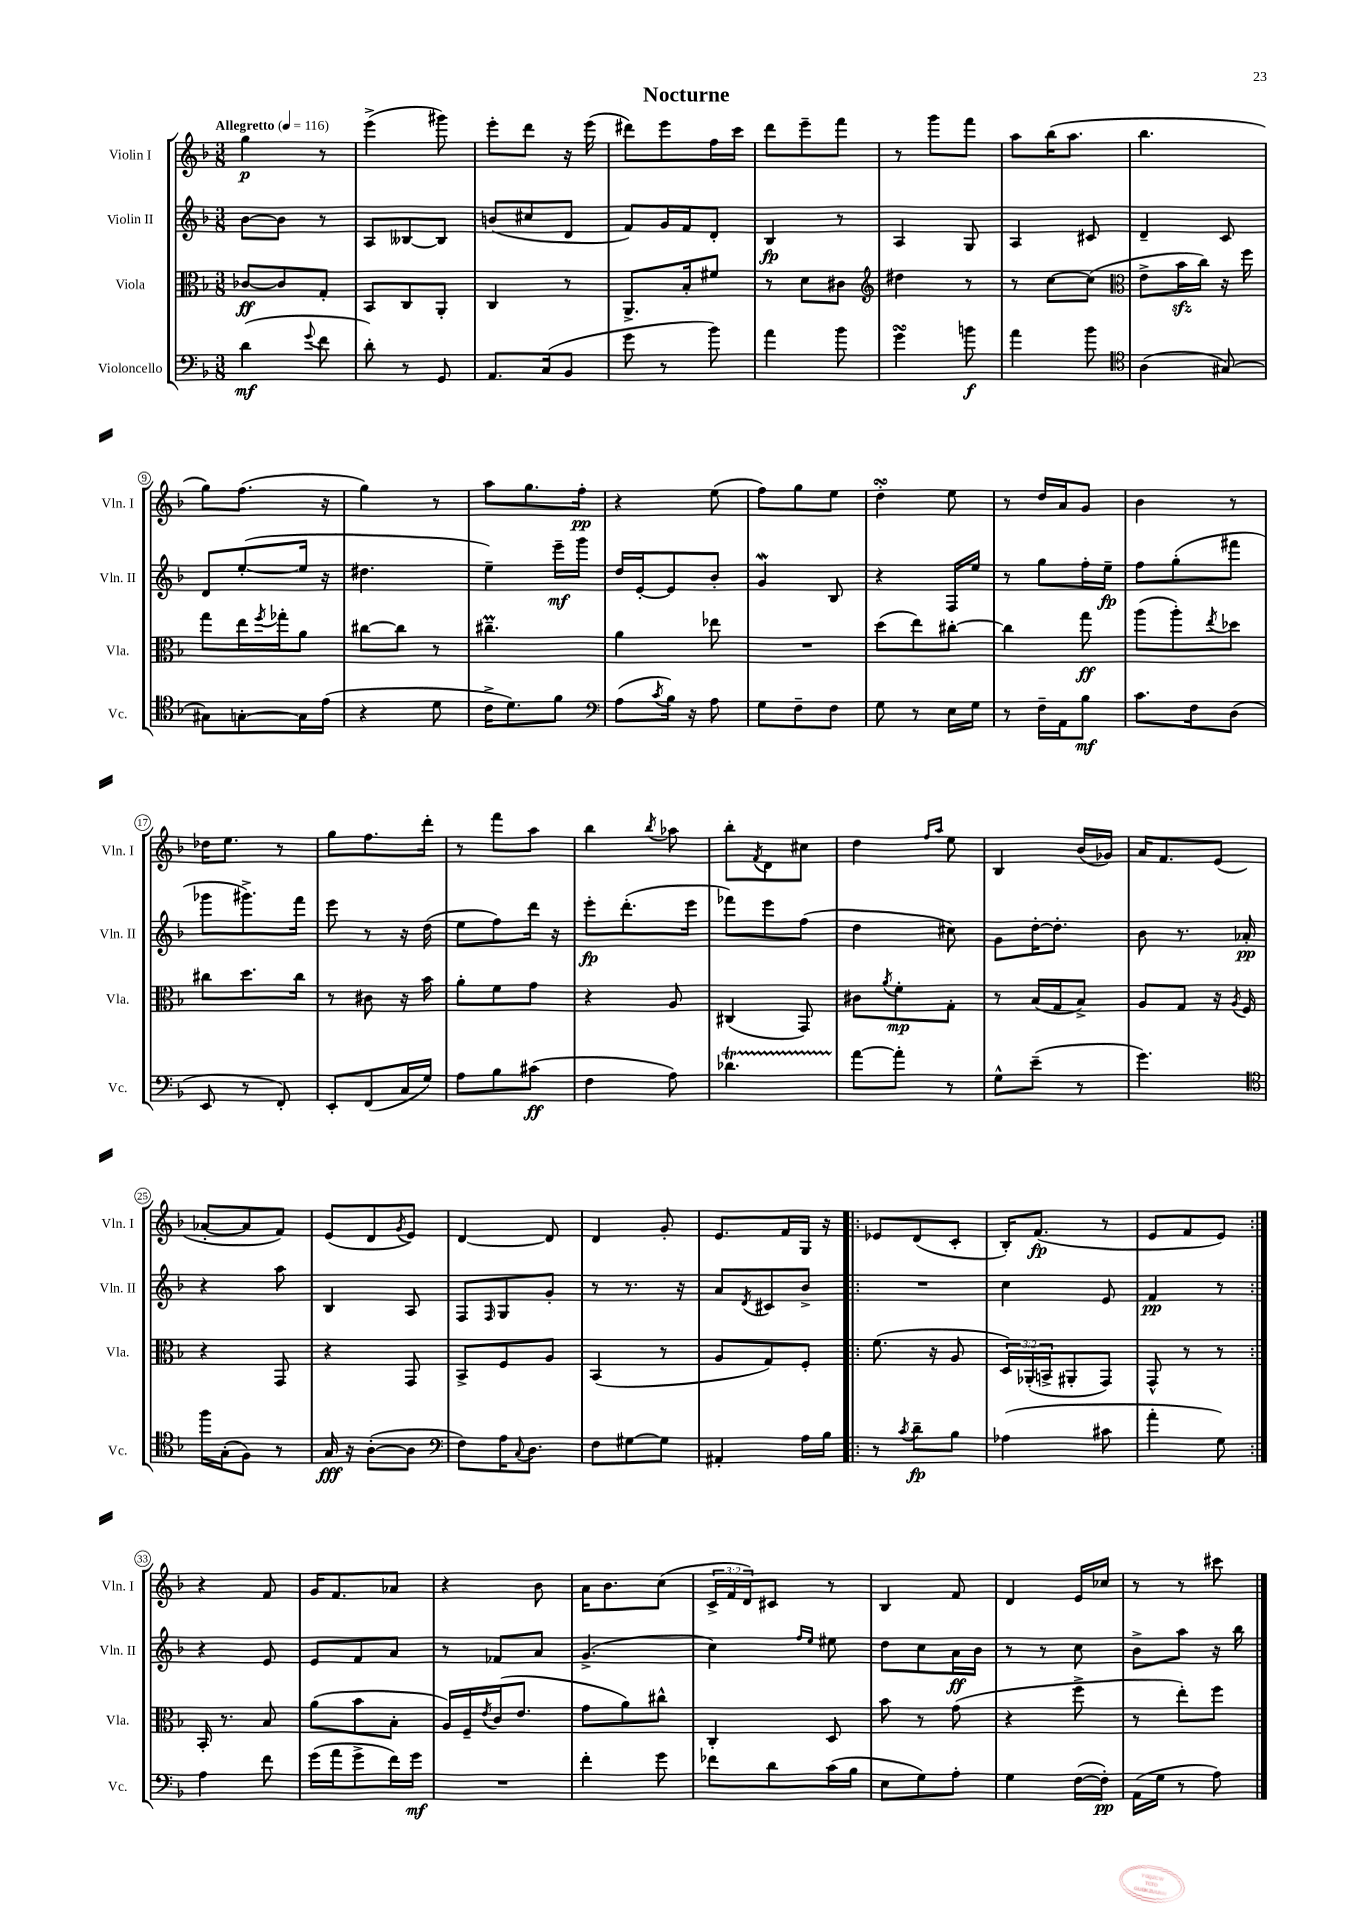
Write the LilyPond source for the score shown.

\header { title = "Nocturne" }
<<
\new StaffGroup <<
\new Staff = "s0" \with { instrumentName = "Violin I" shortInstrumentName = "Vln. I" } {
    \clef treble \key f \major \numericTimeSignature \time 3/8 \override Staff.TupletNumber.text = #tuplet-number::calc-fraction-text \tempo "Allegretto" 4 = 116
    g''4\p r8 |
    e'''4->( gis'''8) |
    e'''8-. d'''8 r16 e'''16( |
    dis'''8) e'''8 f''16 c'''16 |
    d'''8 e'''8-- f'''8 |
    r8 g'''8 f'''8 |
    a''8 bes''16( a''8. |
    bes''4. |
    g''8) f''8.( r16 |
    g''4) r8 |
    a''8 g''8. f''16-.\pp |
    r4 e''8( |
    f''8) g''8 e''8 |
    d''4-.\turn e''8 |
    r8 d''16 a'16 g'8 |
    bes'4 r8 |
    des''16 e''8. r8 |
    g''8 f''8. d'''16-. |
    r8 f'''8 a''8 |
    bes''4 \acciaccatura { bes''8 } aes''8 |
    bes''8-. \acciaccatura { f'8 } d'8 cis''8 |
    d''4 \grace { f''16 a''16 } e''8 |
    bes4 bes'16( ges'16) |
    a'16 f'8. e'8( |
    aes'8~-. aes'8 f'8) |
    e'8( d'8 \acciaccatura { g'8 } e'8) |
    d'4~ d'8 |
    d'4 g'8-. |
    e'8. f'16 g16 r16 |
    \repeat volta 2 { ees'8 d'8( c'8-. |
    bes16-.) f'8.\fp( r8 |
    e'8 f'8 e'8) | }
    r4 f'8 |
    g'16 f'8. aes'8 |
    r4 bes'8 |
    a'16 bes'8. c''8( |
    \tuplet 3/2 { c'16-> f'16 d'16) } cis'8 r8 |
    bes4 f'8 |
    d'4 e'16 ces''16 |
    r8 r8 cis'''8 \bar "|." |
}
\new Staff = "s1" \with { instrumentName = "Violin II" shortInstrumentName = "Vln. II" } {
    \clef treble \key f \major \numericTimeSignature \time 3/8
    bes'8~ bes'8 r8 |
    a8 beses8~ beses8 |
    b'8( cis''8 d'8 |
    f'8) g'16 f'16 d'8-. |
    bes4\fp r8 |
    a4 g8 |
    a4 cis'8 |
    d'4-- c'8 |
    d'8 e''8~-.( e''16 r16 |
    dis''4. |
    e''4--) e'''16--\mf g'''16 |
    d''16 e'16~-. e'8 bes'8-. |
    g'4\mordent bes8 |
    r4 f16 e''16 |
    r8 g''8 f''16-. e''16--\fp |
    f''8 g''8-.( fis'''8 |
    ges'''8 gis'''8.->) f'''16 |
    e'''8 r8 r16 d''16( |
    e''8 f''8) d'''16 r16 |
    e'''8-.\fp d'''8.-.( e'''16 |
    fes'''8) e'''8 f''8( |
    d''4 cis''8) |
    g'8 d''16~-. d''8.-. |
    bes'8 r8. aes'16-.\pp |
    r4 a''8 |
    bes4 a8 |
    f8 \grace { f16 } g8 g'8-. |
    r8 r8. r16 |
    a'8 \acciaccatura { d'8 } cis'8 bes'8-> |
    \repeat volta 2 { R4. |
    c''4 e'8 |
    f'4\pp r8 | }
    r4 e'8 |
    e'8 f'8 a'8 |
    r8 fes'8 a'8 |
    g'4.->( |
    c''4) \grace { f''16 e''16 } eis''8 |
    d''8 c''8 a'16\ff bes'16 |
    r8 r8 c''8 |
    bes'8-> a''8 r16 bes''16 \bar "|." |
}
\new Staff = "s2" \with { instrumentName = "Viola" shortInstrumentName = "Vla." } {
    \clef alto \key f \major \numericTimeSignature \time 3/8 \override Staff.TupletNumber.text = #tuplet-number::calc-fraction-text
    ces'8~\ff ces'8 g8-. |
    bes,8 c8 a,8-. |
    c4 r8 |
    a,8.-> bes16-. fis'8 |
    r8 d'8 cis'8 |
    \clef treble dis''4 r8 |
    r8 c''8~ c''8( |
    \clef alto e'8-> bes'16\sfz c''16) r16 f''16 |
    g''8 e''16 \acciaccatura { f''8 } ges''16-. a'8 |
    cis''8~ cis''8 r8 |
    cis''4.--\prall |
    a'4 ees''8 |
    R4. |
    d''8( e''8) cis''8~-. |
    cis''4 g''8\ff |
    a''8( a''8-.) \acciaccatura { e''8 } des''8 |
    cis''8 d''8. cis''16 |
    r8 cis'8 r16 bes'16 |
    a'8-. f'8 g'8 |
    r4 a8 |
    cis4( g,8) |
    cis'8 \acciaccatura { a'8 } f'8-.\mp g8-. |
    r8 bes16( g16 bes8->) |
    a8 g8 r16 \acciaccatura { a8 } f16 |
    r4 g,8 |
    r4 g,8 |
    bes,8-> f8 a8 |
    bes,4( r8 |
    a8 g8) f8-. |
    \repeat volta 2 { f'8.( r16 a8 |
    \tuplet 3/2 { d16) aes,16-.( b,16-> } ais,8-. g,8) |
    g,8-^ r8 r8 | }
    bes,16-. r8. bes8 |
    a'8( bes'8 bes8-. |
    a16) f16-- \acciaccatura { e'8 } c'16( e'8. |
    g'8 a'8) cis''8-^ |
    c4-. d8 |
    bes'8 r8 g'8( |
    r4 f''8-> |
    r8 e''8-.) f''8 \bar "|." |
}
\new Staff = "s3" \with { instrumentName = "Violoncello" shortInstrumentName = "Vc." } {
    \clef bass \key f \major \numericTimeSignature \time 3/8
    d'4\mf( \appoggiatura { g'8 } f'8 |
    d'8-.) r8 g,8 |
    a,8. c16( bes,8 |
    g'8 r8 bes'8) |
    a'4 bes'8 |
    g'4\turn b'8\f |
    a'4 bes'8 |
    \clef tenor a4( gis8~) |
    gis8 g8~-. g16 e'16( |
    r4 d'8 |
    c'16-> d'8.) f'8 |
    \clef bass a8( \acciaccatura { c'8 } bes16) r16 a8 |
    g8 f8-- f8 |
    g8 r8 e16 g16 |
    r8 f16-- a,16 bes8\mf |
    c'8. f16 d8( |
    e,8 r8 f,8-.) |
    e,8-. f,8( c16 g16) |
    a8 bes8 cis'8\ff( |
    f4 a8) |
    des'4.\startTrillSpan |
    a'8~\stopTrillSpan a'8-. r8 |
    g8-^ e'8--( r8 |
    g'4.) |
    \clef tenor f''16 g16-.( f8) r8 |
    g16\fff r16 a8~-.( a8 |
    \clef bass f8) a16 \appoggiatura { c8 } d8. |
    f8 gis8~ gis8 |
    ais,4-. a16 bes16 |
    \repeat volta 2 { r8 \acciaccatura { c'8 } d'8--\fp bes8 |
    aes4( cis'8 |
    a'4-. g8) | }
    a4 f'8 |
    g'16( a'16 g'8-> f'16) g'16\mf |
    R4. |
    f'4-. g'8 |
    fes'8 d'8 c'16( bes16 |
    e8 g8) a8-. |
    g4 f16~( f16-.\pp) |
    a,16( g16 r8 a8) \bar "|." |
}
>>
>>
\layout { \context { \Score \override BarNumber.stencil = #(make-stencil-circler 0.1 0.3 ly:text-interface::print) } }
